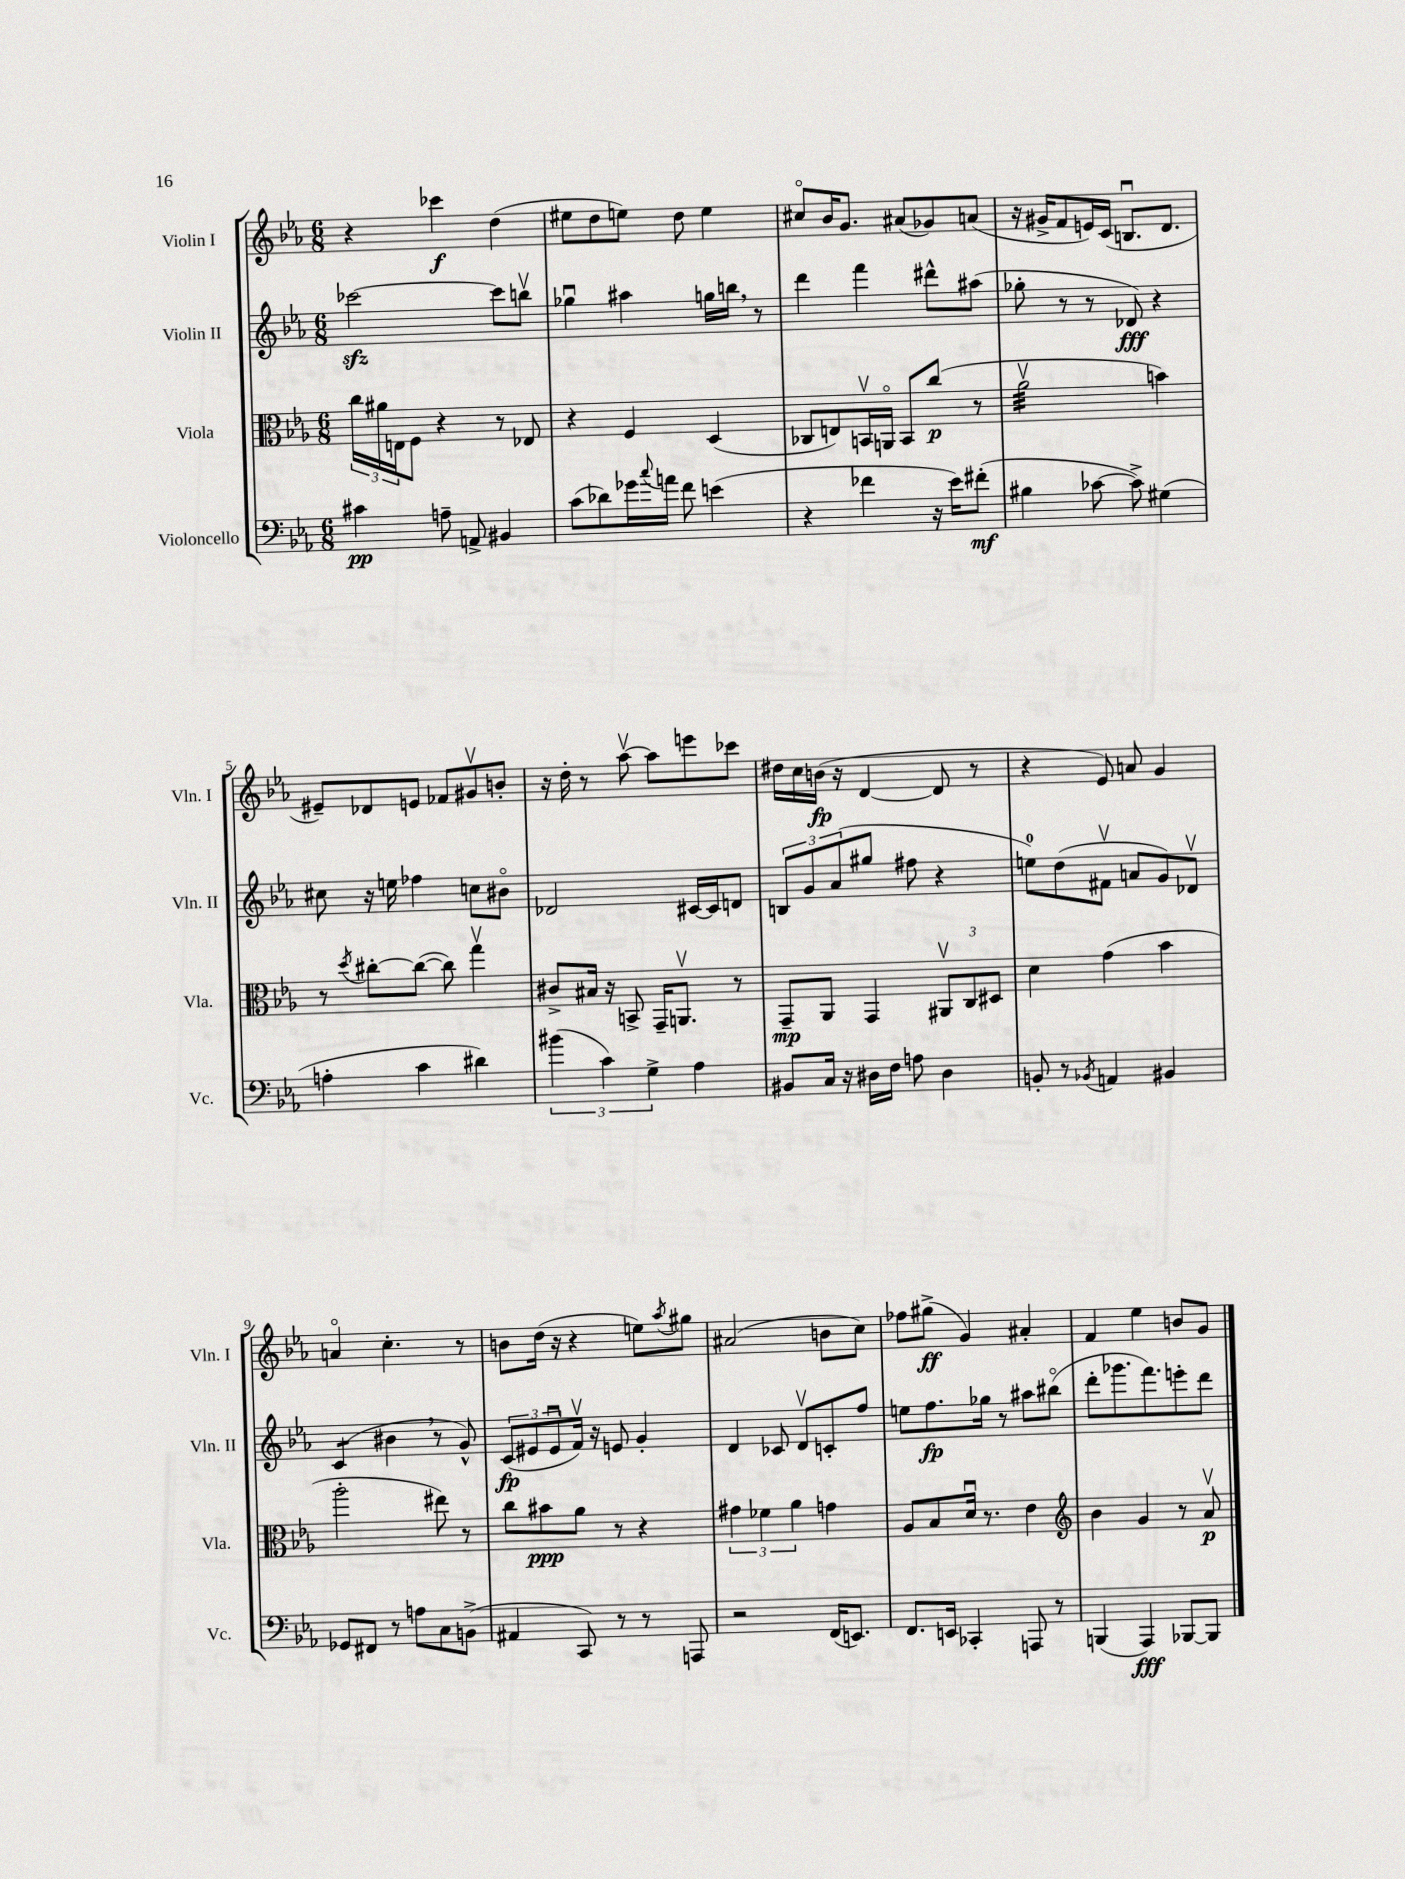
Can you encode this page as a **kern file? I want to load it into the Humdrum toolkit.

**kern	**kern	**kern	**kern
*staff4	*staff3	*staff2	*staff1
*clefF4	*clefC3	*clefG2	*clefG2
*k[b-e-a-]	*k[b-e-a-]	*k[b-e-a-]	*k[b-e-a-]
*M6/8	*M6/8	*M6/8	*M6/8
4c#	24cc	[2ccc-	4r
.	24a#	.	.
.	24E	.	.
.	8F	.	.
8A~	4r	.	4ccc-
8AA^	.	.	.
4BB#	8r	8ccc-]	(4dd
.	8E-	8bbv	.
=	=	=	=
(8c	4r	4gg-u	8ee#
8d-)	.	.	8dd
16g-	4F	4aa#	8ee)
8qqcc	.	.	.
16a	.	.	.
8f	.	.	8dd
(4e	(4D	16gg	4ee
.	.	16bb	.
.	.	8r	.
=	=	=	=
4r	8C-	4ddd	8cc#o
.	8E)	.	16b-
.	.	.	8.g
4f-	16BBv	4fff	.
.	16AAo	.	.
.	8BB	.	(8a#
16r	(8cc	8ddd#^^	8g-)
16e-)	.	.	.
(8f#'	8r	(8aa#	(8a
=	=	=	=
4B#	2a-v	8gg-'	16r
.	.	.	16g#^
.	.	8r	8f
[8c-	.	8r	16e)
.	.	.	(16c
8c-^])	.	8d-)	8.Bu
(4G#	4b)	4r	.
.	.	.	8.d
=	=	=	=
4A'	8r	8cc#	8e#~)
.	8qdd	.	.
.	[8cc#'	16r	8d-
.	.	16ee	.
4c	(8cc#_	4ff-	8e
.	8cc#])	.	8f-
4d#)	4ggv	8cc	8g#v
.	.	8b#o	8b'
=	=	=	=
(6b#	8c#^	2d-	16r
.	.	.	16dd'
.	16B#	.	8r
6c)	.	.	.
.	16r	.	.
.	8BB^	.	[8aa-v
6G^	.	.	.
.	16GG~	.	8aa-]
.	8.AAv	.	.
4A-	.	[16c#	8eee
.	.	16c#]	.
.	8r	8d	8ccc-
=	=	=	=
8BB#	8GG~	12B	16dd#
.	.	.	16cc
.	.	12g	.
16C	8AA-	.	(16b
.	.	(12a-	.
16r	.	.	16r
16D#	4GG	8gg#	[4d
16F	.	.	.
8A	.	8ff#	.
4D#	12AA#v	4r	8d]
.	12C	.	.
.	.	.	8r
.	12D#	.	.
=	=	=	=
8BB'	4d	8ee)	4r
8r	.	(8dd	.
8qBB-	.	.	.
4AA	(4g	8f#v	8e-)
.	.	8a	8a
4BB#	4b-	8g)	4g
.	.	8d-v	.
=	=	=	=
8GG-	2aa-'	(4c	4ao
8FF#	.	.	.
8r	.	4b#	4.cc'
8A	.	.	.
8C	8ee#)	8r	.
(8BB^	8r	8g^^)	8r
=	=	=	=
4AA#	8cc	(12c	8b
.	.	12e#	.
.	8b#	.	(16dd
.	.	12e#u	.
.	.	.	16r
8CC)	8a-	16fv)	4r
.	.	16r	.
8r	8r	8e	.
8r	4r	4g'	8ee)
.	.	.	8qaa-
8AAA	.	.	8gg#
=	=	=	=
2r	6g#	4d	(2a#
.	6f-	.	.
.	.	8c-	.
.	6a-	.	.
.	.	8dv	.
(16FF	4g	8c'	8b
8.EE)	.	.	.
.	.	8ff	8cc)
=	=	=	=
8.FF	8A-	8ee	8ff-
.	8B-	8.ff	(8gg#^
16EE	.	.	.
4CC-'	16du	.	4g)
.	8.r	16gg-	.
.	.	8r	.
8AAA	4e-	8aa#	4a#'
8r	.	(8bb#o	.
=	=	=	=
*	*clefG2	*	*
(4BBB	4b-	8ddd'	4f
.	.	8.ggg-	.
4AAA-)	4g	.	4ee-
.	.	8.fff)	.
[8BBB-	8r	8eee'	8b
8BBB-]	8a-v	8ddd	8g
==	==	==	==
*-	*-	*-	*-
